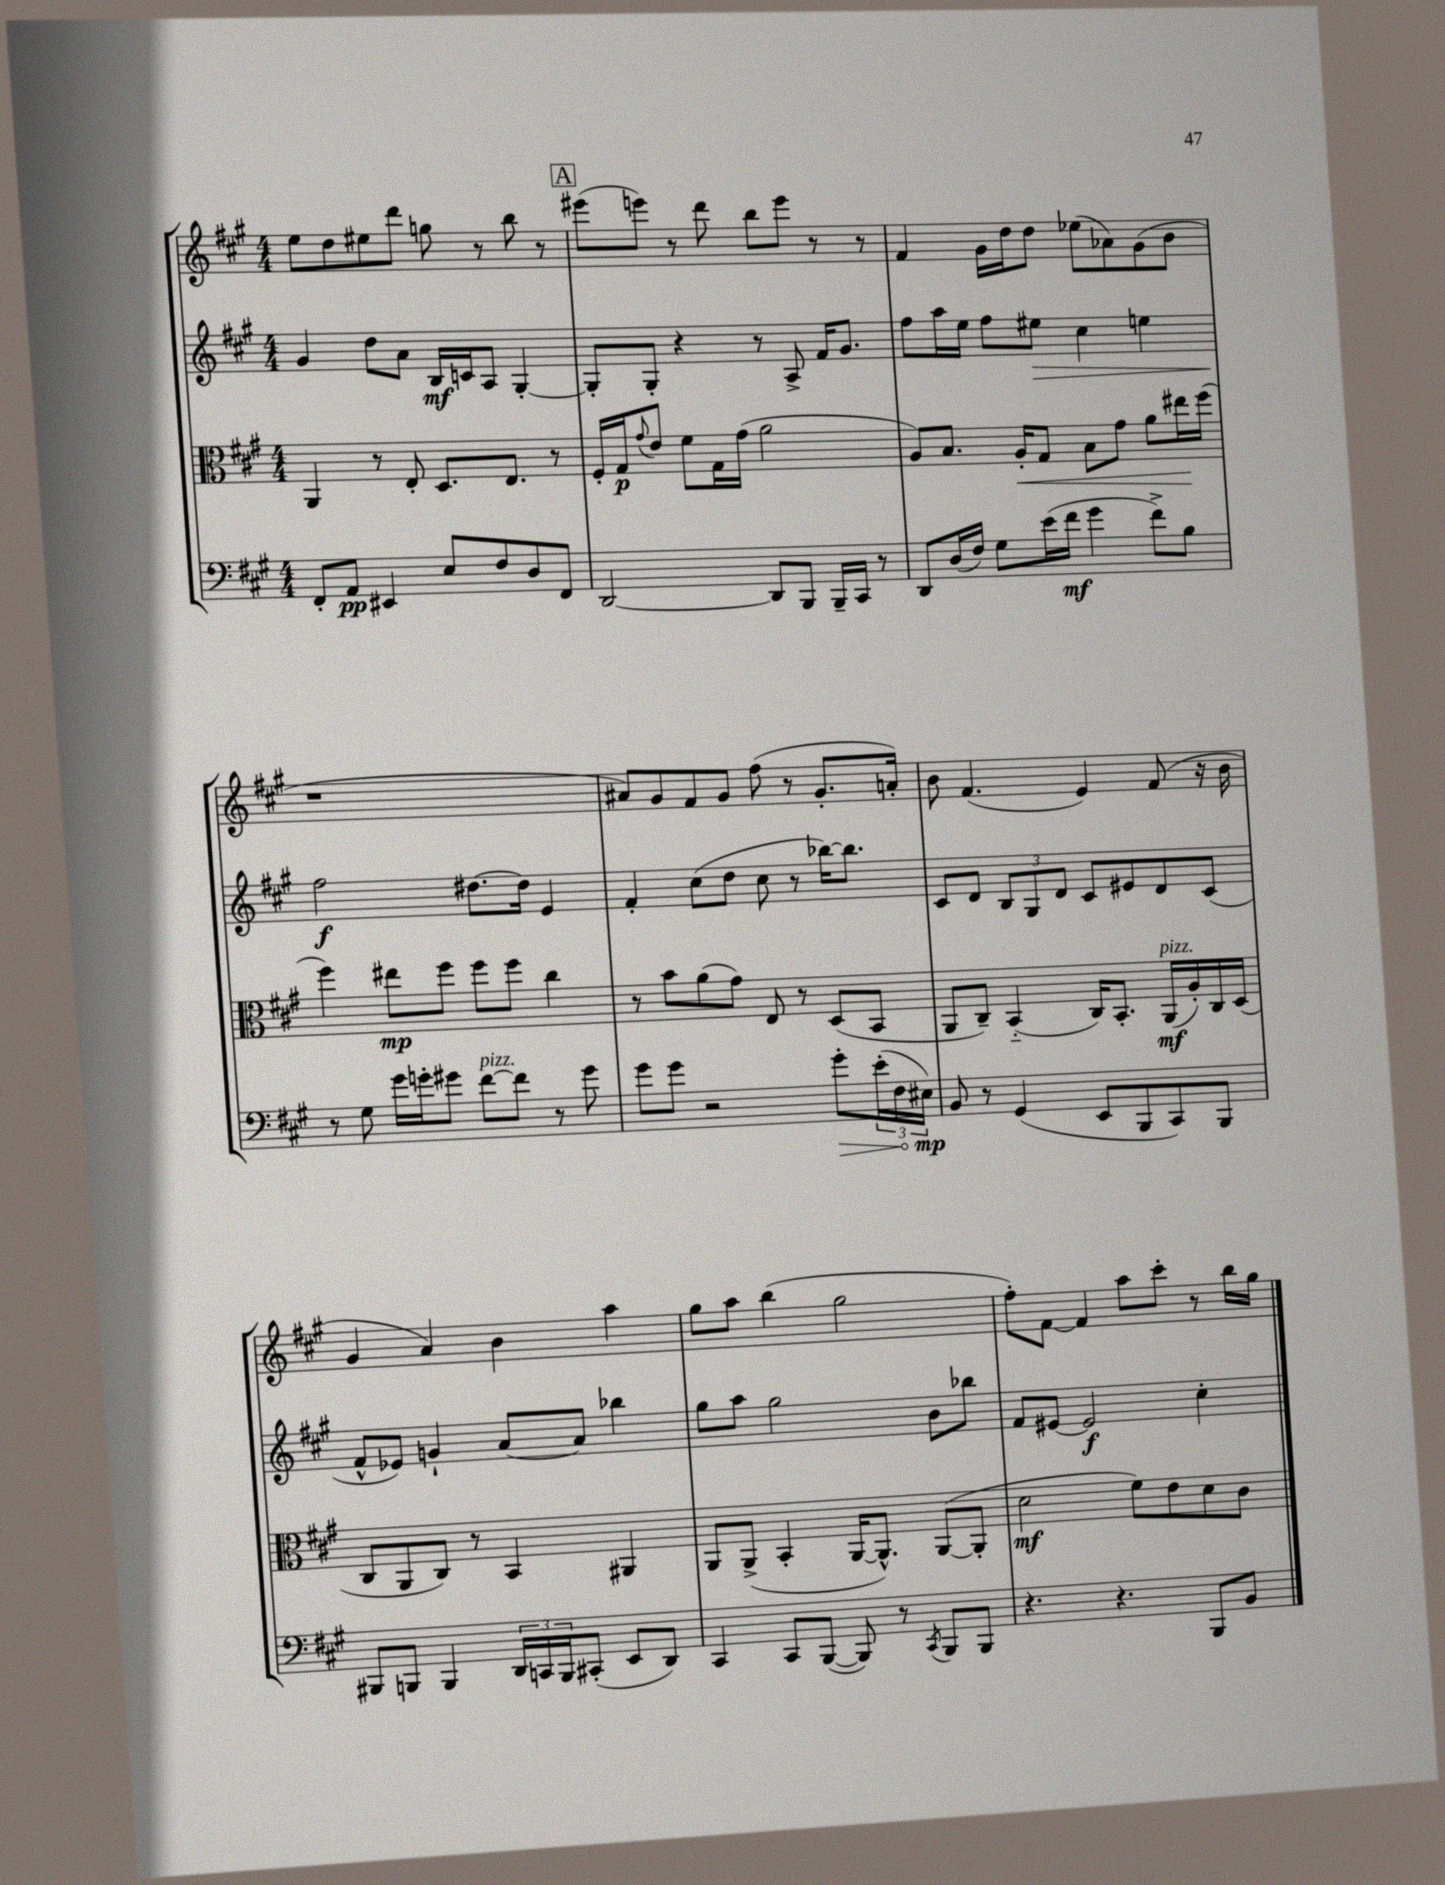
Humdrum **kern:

**kern	**dynam	**kern	**dynam	**kern	**dynam	**kern
*part4	*part4	*part3	*part3	*part2	*part2	*part1
*staff4	*staff4	*staff3	*staff3	*staff2	*staff2	*staff1
*clefF4	*	*clefC3	*	*clefG2	*	*clefG2
*k[f#c#g#]	*	*k[f#c#g#]	*	*k[f#c#g#]	*	*k[f#c#g#]
*M4/4	*	*M4/4	*	*M4/4	*	*M4/4
=4	=4	=4	=4	=4	=4	=4
8FF#'/L	.	4AA/	.	4g#/	.	8ee\L
8AA/J	pp	.	.	.	.	8dd\
4EE#X/	.	8r	.	8dd\L	.	8ee#X\
.	.	8E'/	.	8a\J	.	8ddd\J
8E/L	.	8.D/L	.	16B/LL	mf	8ggn\
.	.	.	.	16cn/J	.	.
8F#/	.	.	.	8A/J	.	8r
.	.	8.E/J	.	.	.	.
8D/	.	.	.	[4G#'/	.	8bb\
8FF#/J	.	8r	.	.	.	8r
!!LO:REH:place=s1:t=A
=5	=5	=5	=5	=5	=5	=5
[2DD/	.	16F#'/LL	.	8G#'/L]	.	(8eee#X\L
.	.	16G#/J	p	.	.	.
.	.	8qqg#/	.	.	.	.
.	.	8e/J	.	8G#'/J	.	8eeen\J)
.	.	8f#\L	.	4r	.	8r
.	.	16G#\L	.	.	.	8ddd\
.	.	(16g#\JJ	.	.	.	.
8DD/L]	.	2a\	.	8r	.	8bb\L
8BBB/J	.	.	.	8A^/	.	8eee\J
16BBB~/LL	.	.	.	16f#/KL	.	8r
16CC#/JJ	.	.	.	8.g#/J	.	.
8r	.	.	.	.	.	8r
=6	=6	=6	=6	=6	=6	=6
8DD/L	.	8A/L)	.	8ff#\L	.	4f#/
(16D/L	.	8.B/J	.	16aa\L	.	.
16F#/JJ)	.	.	.	16ee\JJ	.	.
8G#\L	.	.	.	8ff#\L	.	16g#\LL
!	!	!	!LO:HP:b	!	!	!
.	.	16A'/KL	<	.	.	16dd\J
!	!	!	!	!	!LO:HP:b	!
(16e\L	.	8G#/J	.	8ee#X\J	>	8dd\J
16f#\JJ	mf	.	.	.	.	.
4g#\	.	8B\L	.	4cc#\	.	(8ee-X\L
.	.	8g#\J	.	.	.	8a-X\)
8f#^\L)	.	8a\L	.	4een\	.	(8g#\
8B\J	.	16ee#X\L	.	.	.	8b\J
.	.	(16ff#\JJ	[	.	.	.
!!LO:LB:g=z
=7	=7	=7	=7	=7	=7	=7
8r	.	4ff#\)	.	2ff#\	f	1r
8G#\	.	.	.	.	.	.
16g#\LL	.	8ee#X\L	mp	.	.	.
16gn'\J	.	.	.	.	.	.
8g#X\J	.	8ff#\J	.	.	.	.
!LO:TX:a:i:t=pizz.	!	!	!	!	!	!
[8f#\L	.	8ff#\L	.	[8.dd#X\L	]	.
8f#\J]	.	8ff#\J	.	.	.	.
.	.	.	.	16dd#\Jk]	.	.
8r	.	4cc#\	.	4e/	.	.
8g#\	.	.	.	.	.	.
=8	=8	=8	=8	=8	=8	=8
8g#\L	.	8r	.	4f#'/	.	8a#X/L)
8g#\J	.	8b\L	.	.	.	8g#/
2r	.	(8a\	.	(8cc#\L	.	8f#/
.	.	8g#\J)	.	8dd\J	.	8g#/J
.	.	8E/	.	8cc#\	.	(8ff#\
.	.	8r	.	8r	.	8r
!	!LO:HP:b	!	!	!	!	!
8g#'\L	>	(8D/L	.	[16bb-X\KL)	.	8.g#'/L
.	.	.	.	8.bb-\J]	.	.
(24e'\L	.	8BB/J	.	.	.	.
24F#\	.	.	.	.	.	.
.	.	.	.	.	.	16an'/Jk)
24E#X\JJ)	mp	.	.	.	.	.
.	]	.	.	.	.	.
=9	=9	=9	=9	=9	=9	=9
8BB/	.	8AA/L	.	8c#/L	.	8b\
8r	.	8C#~/J)	.	8d/J	.	(4.f#/
(4GG#/	.	(4BB/	.	12B/L	.	.
.	.	.	.	12G#/	.	.
.	.	.	.	12d/J	.	.
8EE/L	.	16C#/KL)	.	8c#/L	.	4e/)
.	.	8.BB'/J	.	.	.	.
8BBB/	.	.	.	8e#X/	.	.
!	!	!LO:TX:a:i:t=pizz.	!	!	!	!
8CC#/)	.	(16AA/LL	mf	8d/	.	(8f#/
.	.	16A'/)	.	.	.	.
8BBB/J	.	16C#/	.	(8c#/J	.	16r
.	.	(16D/JJ	.	.	.	16b\
!!LO:LB:g=z
=10	=10	=10	=10	=10	=10	=10
8BBB#X/L	.	8C#/L	.	8f#^^/L	.	4g#/
8BBBn/J	.	8AA/	.	8e-X/J)	.	.
4BBB/	.	8C#/J)	.	4gn`/	.	4a/)
.	.	8r	.	.	.	.
24DD/LL	.	4BB/	.	[8a/L	.	4b\
24CCn/	.	.	.	.	.	.
24BBB/J	.	.	.	.	.	.
(8CC#X'/J	.	.	.	8a/J]	.	.
8EE/L	.	4AA#X/	.	4bb-X\	.	4aa\
8DD/J)	.	.	.	.	.	.
=11	=11	=11	=11	=11	=11	=11
4CC#/	.	8AA/L	.	8gg#\L	.	8gg#\L
.	.	(8AA^/J	.	8aa\J	.	8aa\J
8CC#/L	.	4BB'/	.	2gg#\	.	(4bb\
([8BBB/J	.	.	.	.	.	.
8BBB/])	.	[16AA/KL	.	.	.	2gg#\
.	.	8.AA^^/J])	.	.	.	.
8r	.	.	.	.	.	.
8qCC#/	.	.	.	.	.	.
8BBB/L	.	([8AA/L	.	8b\L	.	.
8BBB/J	.	8AA'/J]	.	8bb-X\J	.	.
=12	=12	=12	=12	=12	=12	=12
4.r	.	2d\	mf	8f#/L	.	8ff#'\L)
.	.	.	.	[8e#X/J	.	[8f#\J
.	.	.	.	2e#/]	f	4f#/]
4.r	.	.	.	.	.	.
.	.	8f#\L)	.	.	.	8aa\L
.	.	8e\	.	.	.	8ccc#'\J
8BBB/L	.	8d\	.	4cc#'\	.	8r
8BB/J	.	8c#\J	.	.	.	16bb\LL
.	.	.	.	.	.	16gg#\JJ
==	==	==	==	==	==	==
*-	*-	*-	*-	*-	*-	*-
